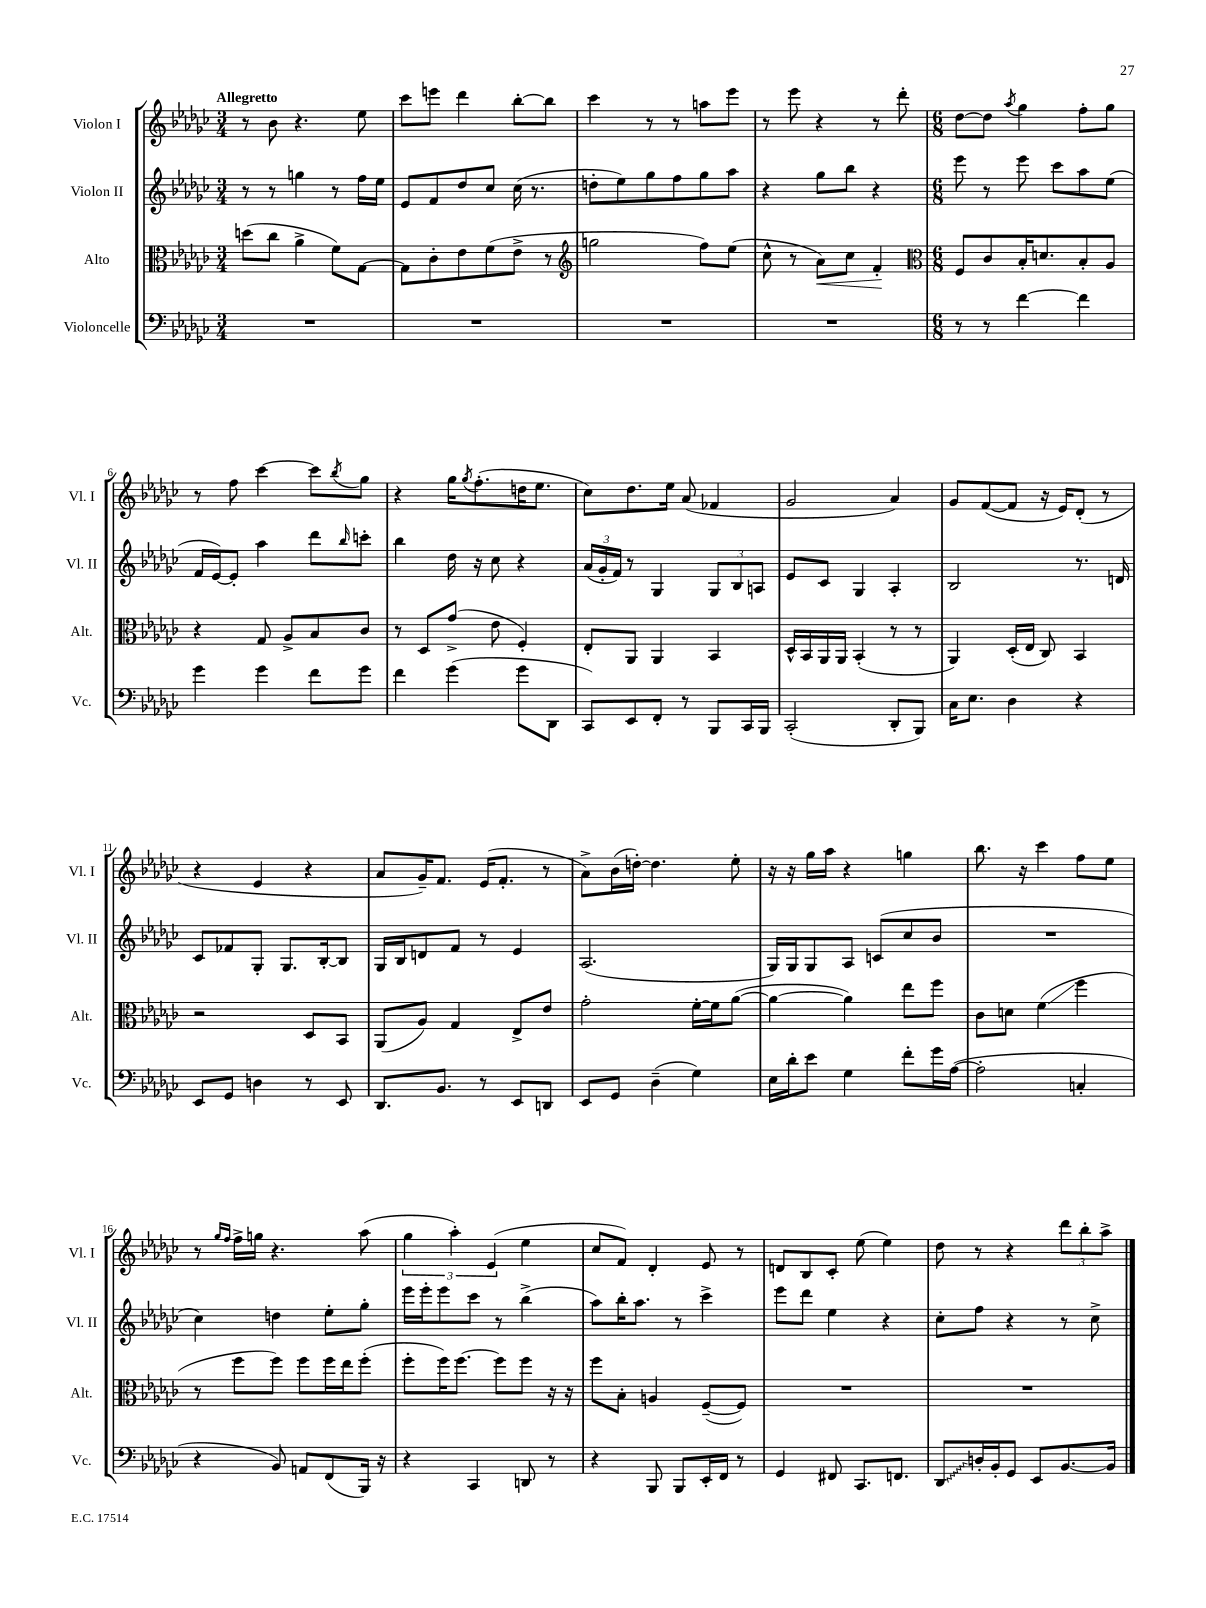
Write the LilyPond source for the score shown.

<<
\new StaffGroup <<
\new Staff = "s0" \with { instrumentName = "Violon I" shortInstrumentName = "Vl. I" } {
    \clef treble \key ges \major \numericTimeSignature \time 3/4 \tempo "Allegretto"
    r8 bes'8 r4. ees''8 |
    ces'''8 e'''8 des'''4 bes''8~-. bes''8 |
    ces'''4 r8 r8 a''8 ees'''8 |
    r8 ees'''8 r4 r8 des'''8-. |
    \numericTimeSignature \time 6/8 des''8~ des''8 \acciaccatura { aes''8 } ges''4 f''8-. ges''8 |
    r8 f''8 ces'''4~ ces'''8 \acciaccatura { bes''8 } ges''8 |
    r4 ges''16 \acciaccatura { ges''8 } f''8.-.( d''16 ees''8. |
    ces''8) des''8. ees''16 aes'8( fes'4 |
    ges'2 aes'4) |
    ges'8 f'8~( f'8 r16 ees'16) des'8-.( r8 |
    r4 ees'4 r4 |
    aes'8 ges'16--) f'8. ees'16( f'8.-. r8 |
    aes'8->) bes'16( d''16~-.) d''4. ees''8-. |
    r16 r16 ges''16 aes''16 r4 g''4 |
    bes''8. r16 ces'''4 f''8 ees''8 |
    r8 \grace { ges''16 f''16 } f''16-> g''16 r4. aes''8( |
    \tuplet 3/2 { ges''4 aes''4-.) ees'4( } ees''4 |
    ces''8 f'8) des'4-. ees'8 r8 |
    d'8 bes8 ces'8-. ees''8( ees''4) |
    des''8 r8 r4 \tuplet 3/2 { des'''8 bes''8-. aes''8-> } \bar "|." |
}
\new Staff = "s1" \with { instrumentName = "Violon II" shortInstrumentName = "Vl. II" } {
    \clef treble \key ges \major \numericTimeSignature \time 3/4
    r8 r8 g''4 r8 f''16 ees''16 |
    ees'8 f'8 des''8 ces''8 ces''16( r8. |
    d''8-. ees''8) ges''8 f''8 ges''8 aes''8 |
    r4 ges''8 bes''8 r4 |
    \numericTimeSignature \time 6/8 ees'''8 r8 ees'''8 ces'''8 aes''8 ees''8( |
    f'16 ees'16~) ees'8-. aes''4 des'''8 \grace { bes''16 } c'''8-. |
    bes''4 des''16 r16 ces''8 r4 |
    \tuplet 3/2 { aes'16( ges'16-. f'16) } r8 ges4 \tuplet 3/2 { ges8 bes8 a8 } |
    ees'8 ces'8 ges4 aes4-. |
    bes2 r8. d'16 |
    ces'8 fes'8 ges8-. ges8. bes16~-. bes8 |
    ges16 bes16 d'8 f'8 r8 ees'4 |
    aes2.( |
    ges16) ges16 ges8 aes8 c'8( ces''8 bes'8 |
    R2. |
    ces''4) d''4 ees''8-. ges''8-. |
    ees'''16 ees'''16-. ees'''8 ces'''8 r8 bes''4->( |
    aes''8) bes''16-. aes''8. r8 ces'''4-> |
    ees'''8 des'''8 ees''4 r4 |
    ces''8-. f''8 r4 r8 ces''8-> \bar "|." |
}
\new Staff = "s2" \with { instrumentName = "Alto" shortInstrumentName = "Alt." } {
    \clef alto \key ges \major \numericTimeSignature \time 3/4
    d''8( ces''8 aes'4-> f'8) ges8~ |
    ges8 ces'8-. ees'8 f'8( ees'8-> r8 |
    \clef treble g''2 f''8) ees''8( |
    ces''8-^ r8 aes'8\<) ces''8 f'4-.\! |
    \numericTimeSignature \time 6/8 \clef alto f8 ces'8 bes16-. d'8. bes8-. aes8 |
    r4 ges8 aes8-> bes8 ces'8 |
    r8 des8 ges'8->( ees'8 f4-.) |
    ees8-. aes,8 aes,4 bes,4 |
    des16-^ bes,16 aes,16 aes,16 bes,4-.( r8 r8 |
    aes,4) des16-.( ees16 ces8) bes,4 |
    r2 des8 bes,8 |
    aes,8( aes8) ges4 ees8-> ees'8 |
    ges'2-. f'16~-. f'16 aes'8~( |
    aes'4~ aes'4) ees''8 f''8 |
    ces'8 d'8 f'4\glissando( f''4 |
    r8 f''8 f''8) f''8 f''16 ees''16 f''8-.( |
    f''8-. f''16) f''8.~ f''8 f''8 r16 r16 |
    f''8 bes8-. a4 f8~--( f8) |
    R2. |
    R2. \bar "|." |
}
\new Staff = "s3" \with { instrumentName = "Violoncelle" shortInstrumentName = "Vc." } {
    \clef bass \key ges \major \numericTimeSignature \time 3/4
    R2. |
    R2. |
    R2. |
    R2. |
    \numericTimeSignature \time 6/8 r8 r8 f'4~ f'4 |
    ges'4 ges'4 f'8 ges'8 |
    f'4 ges'4( ges'8 des,8 |
    ces,8) ees,8 f,8-. r8 bes,,8 ces,16 bes,,16 |
    ces,2-.( des,8-. bes,,8) |
    ces16 ees8. des4 r4 |
    ees,8 ges,8 d4 r8 ees,8 |
    des,8. bes,8. r8 ees,8 d,8 |
    ees,8 ges,8 des4--( ges4) |
    ees16 des'16-. ees'8 ges4 f'8-. ges'16 aes16~( |
    aes2-. c4-. |
    r4 bes,8) a,8 f,8( bes,,16) r16 |
    r4 ces,4 d,8 r8 |
    r4 bes,,8 bes,,8 ees,16-. f,16 r8 |
    ges,4 fis,8 ces,8. f,8. |
    \once \override Glissando.style = #'zigzag des,8\glissando d16-. bes,16-. ges,8 ees,8 bes,8.~ bes,16 \bar "|." |
}
>>
>>
